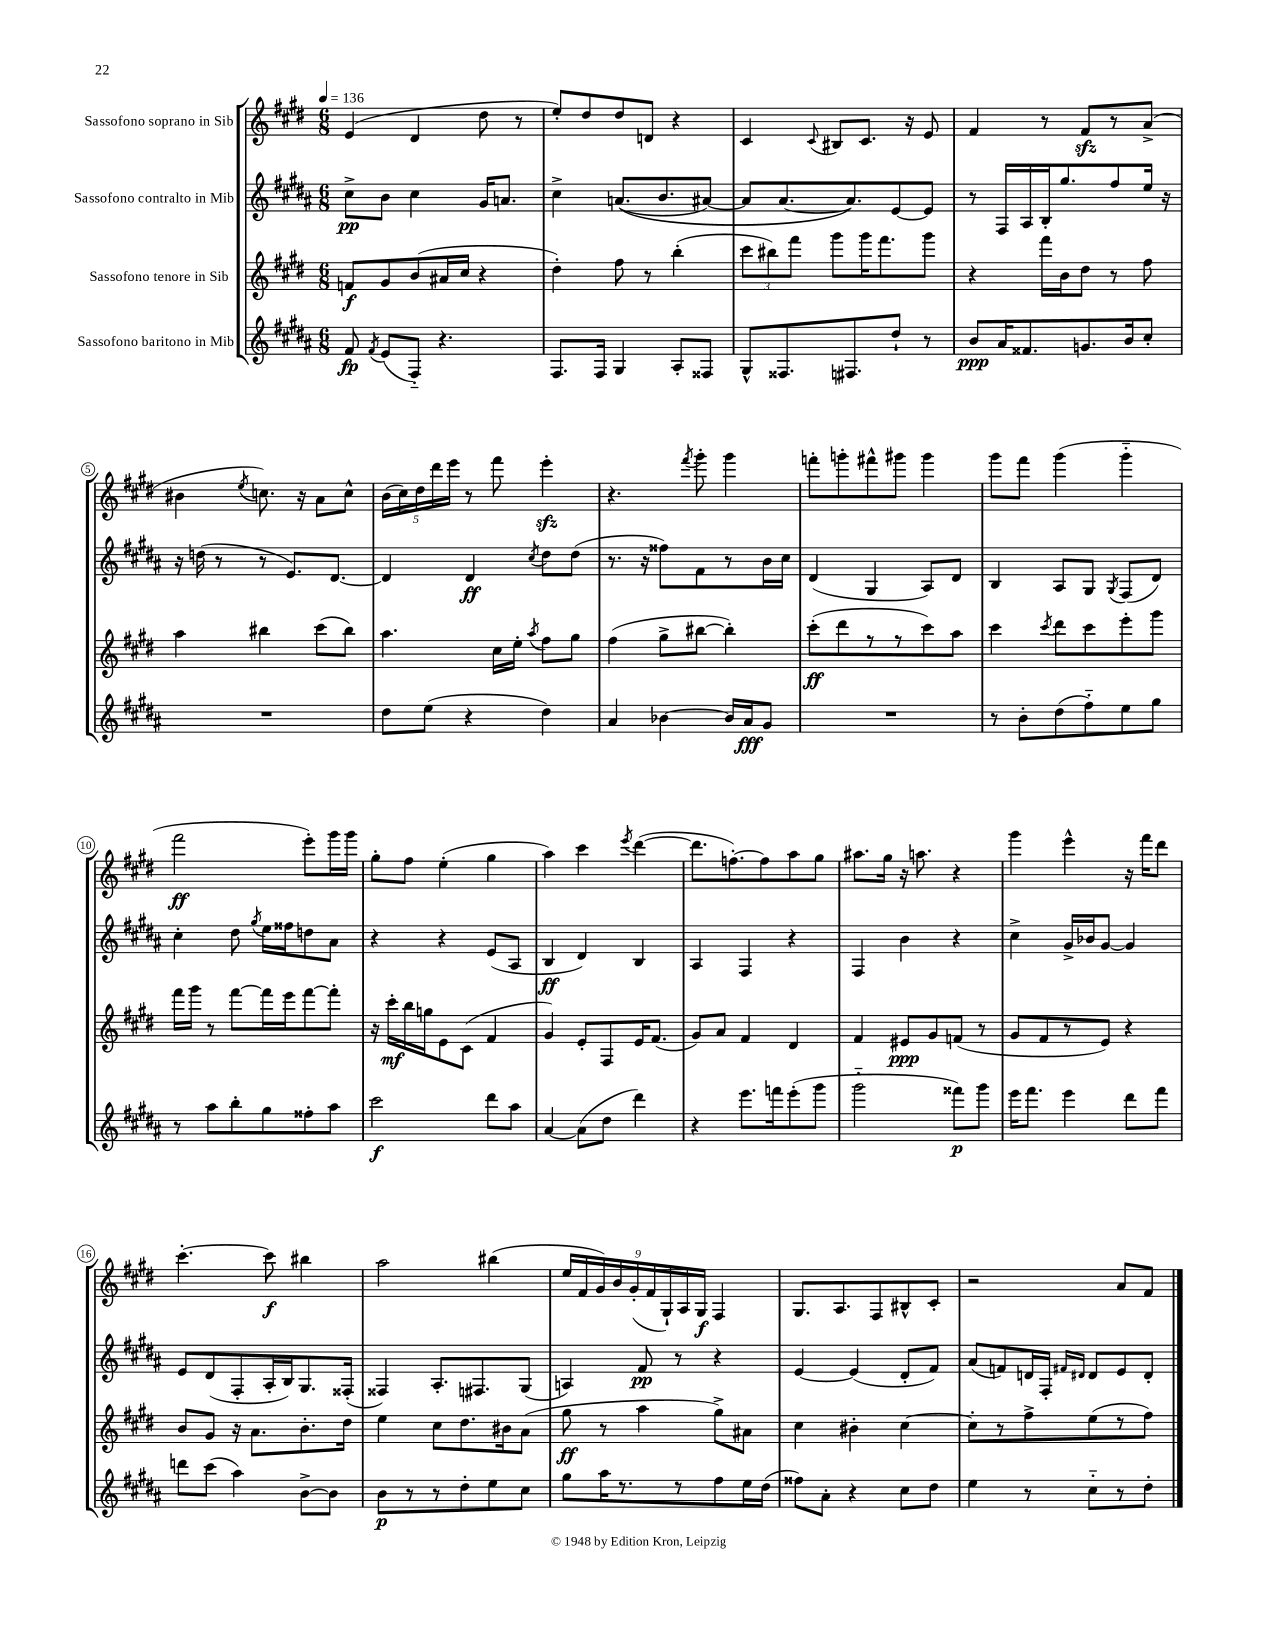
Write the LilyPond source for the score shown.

<<
\new StaffGroup <<
\new Staff = "s0" \with { instrumentName = "Sassofono soprano in Sib" } {
    \clef treble \key e \major \numericTimeSignature \time 6/8 \tempo 4 = 136
    \autoBeamOff e'4( dis'4 dis''8 r8 |
    e''8[-.) dis''8 dis''8 d'8] r4 |
    cis'4 \appoggiatura { cis'8 } bis8[ cis'8.] r16 e'8 |
    fis'4 r8 fis'8[\sfz r8 a'8]->( |
    bis'4 \acciaccatura { e''8 } c''8.) r16 a'8[ c''8]-^ |
    \tuplet 5/4 { b'16[( cis''16) dis''16 dis'''16 e'''16] } r8 fis'''8 e'''4-.\sfz |
    r4. \acciaccatura { fis'''8 } gis'''8-. gis'''4 |
    f'''8[-. g'''8-. fis'''8-^ gis'''8] gis'''4 |
    gis'''8[ fis'''8] gis'''4( gis'''4-_ |
    fis'''2\ff e'''8[-.) gis'''16 gis'''16] |
    gis''8[-. fis''8] e''4-.( gis''4 |
    a''4) cis'''4 \acciaccatura { e'''8 } dis'''4~( |
    dis'''8.[ f''8.~-.) f''8 a''8 gis''8] |
    ais''8.[ gis''16] r16 a''8. r4 |
    gis'''4 e'''4-^ r16 fis'''16[ dis'''8] |
    cis'''4.~-. cis'''8\f bis''4 |
    a''2 bis''4( |
    \tuplet 9/8 { e''16[ fis'16 gis'16) b'16 gis'16-.( fis'16 gis16-!) a16 gis16]\f } fis4 |
    gis8.[ a8. fis8 bis8-^ cis'8]-. |
    r2 a'8[ fis'8] \bar "|." |
}
\new Staff = "s1" \with { instrumentName = "Sassofono contralto in Mib" } {
    \clef treble \key b \major \numericTimeSignature \time 6/8
    \autoBeamOff cis''8[->\pp b'8] cis''4 gis'16[ a'8.] |
    cis''4-> a'8.[(\( b'8. ais'8]~) |
    ais'8[ ais'8.~ ais'8.\) e'8~ e'8] |
    r8 fis16[ ais16 b16-. gis''8. fis''8 e''16] r16 |
    r16 d''16( r8 r8 e'8.[) dis'8.]~ |
    dis'4 dis'4\ff \acciaccatura { cis''8 } dis''8[ dis''8]( |
    r8. r16 fisis''8[) fis'8 r8 b'16 cis''16] |
    dis'4( gis4 ais8[) dis'8] |
    b4 ais8[ gis8] \acciaccatura { gis8 } fis8[( dis'8]) |
    cis''4-. dis''8 \acciaccatura { gis''8 } e''16[ fisis''16 d''8 ais'8] |
    r4 r4 e'8[( ais8] |
    b4\ff dis'4) b4 |
    ais4 fis4 r4 |
    fis4 b'4 r4 |
    cis''4-> gis'16[-> bes'16 gis'8]~ gis'4 |
    e'8[ dis'8( fis8-. ais16-. b16) gis8. fisis16]-.( |
    fisis4) ais8.[-. fis8. gis8]( |
    a4) fis'8\pp r8 r4 |
    e'4~ e'4( dis'8[-. fis'8]) |
    ais'8[( f'8) d'16 fis16]-. \grace { fis'16[ dis'16] } dis'8[ e'8 dis'8]-. \bar "|." |
}
\new Staff = "s2" \with { instrumentName = "Sassofono tenore in Sib" } {
    \clef treble \key e \major \numericTimeSignature \time 6/8
    \autoBeamOff f'8[\f gis'8 b'8( ais'16 cis''16] r4 |
    dis''4-.) fis''8 r8 b''4-.( |
    \tuplet 3/2 { cis'''8[ bis''8) fis'''8] } gis'''8[ gis'''16 fis'''8. gis'''8] |
    r4 fis'''16[ b'16 dis''8] r8 fis''8 |
    a''4 bis''4 cis'''8[( bis''8]) |
    a''4. cis''16[ e''16]-. \acciaccatura { a''8 } fis''8[ gis''8] |
    fis''4( gis''8[-> bis''8]~ bis''4-.) |
    cis'''8[-.\ff( dis'''8 r8 r8 cis'''8) a''8] |
    cis'''4 \acciaccatura { cis'''8 } dis'''8[ cis'''8 e'''8-. gis'''8] |
    fis'''16[ gis'''16] r8 fis'''8[~ fis'''16 e'''16 fis'''8~ fis'''8]-. |
    r16 cis'''16[-.\mf b''16 g''16 e'8 cis'8]( fis'4 |
    gis'4) e'8[-. fis8 e'16 fis'8.]( |
    gis'8[) a'8] fis'4 dis'4 |
    fis'4 eis'8[\ppp gis'8 f'8]( r8 |
    gis'8[ fis'8 r8 e'8]) r4 |
    b'8[ gis'8] r16 a'8.[ b'8.-. dis''16] |
    e''4 cis''8[ dis''8. bis'16 a'8]( |
    gis''8\ff r8 a''4 gis''8[->) ais'8] |
    cis''4 bis'4-. cis''4~ |
    cis''8[-. r8 fis''8-> e''8( r8 fis''8]) \bar "|." |
}
\new Staff = "s3" \with { instrumentName = "Sassofono baritono in Mib" } {
    \clef treble \key b \major \numericTimeSignature \time 6/8
    \autoBeamOff fis'8\fp \acciaccatura { fis'8 } e'8[( fis8]-_) r4. |
    fis8.[ fis16] gis4 ais8[-. fisis8] |
    gis8[-^ fisis8. fis8. dis''8]-! r8 |
    b'8[\ppp ais'16 fisis'8. g'8. b'16 cis''8]-. |
    R2. |
    dis''8[ e''8]( r4 dis''4) |
    ais'4 bes'4~ bes'16[ ais'16\fff gis'8] |
    R2. |
    r8 b'8[-. dis''8( fis''8-_) e''8 gis''8] |
    r8 ais''8[ b''8-. gis''8 fisis''8-. ais''8] |
    cis'''2\f dis'''8[ ais''8] |
    ais'4~ ais'8[( dis''8] dis'''4) |
    r4 e'''8.[ f'''16 e'''8-.( gis'''8] |
    gis'''2-_ fisis'''8[\p) gis'''8] |
    e'''16[ fis'''8.] e'''4 dis'''8[ fis'''8] |
    d'''8[ cis'''8]( ais''4) b'8[~-> b'8] |
    b'8[\p r8 r8 dis''8-. e''8 cis''8] |
    gis''8[ ais''16 r8. r8 fis''8 e''16 dis''16]( |
    fisis''8[) ais'8]-. r4 cis''8[ dis''8] |
    e''4 r8 cis''8[-_ r8 dis''8]-. \bar "|." |
}
>>
>>
\layout { \context { \Score \override BarNumber.stencil = #(make-stencil-circler 0.1 0.3 ly:text-interface::print) } }
